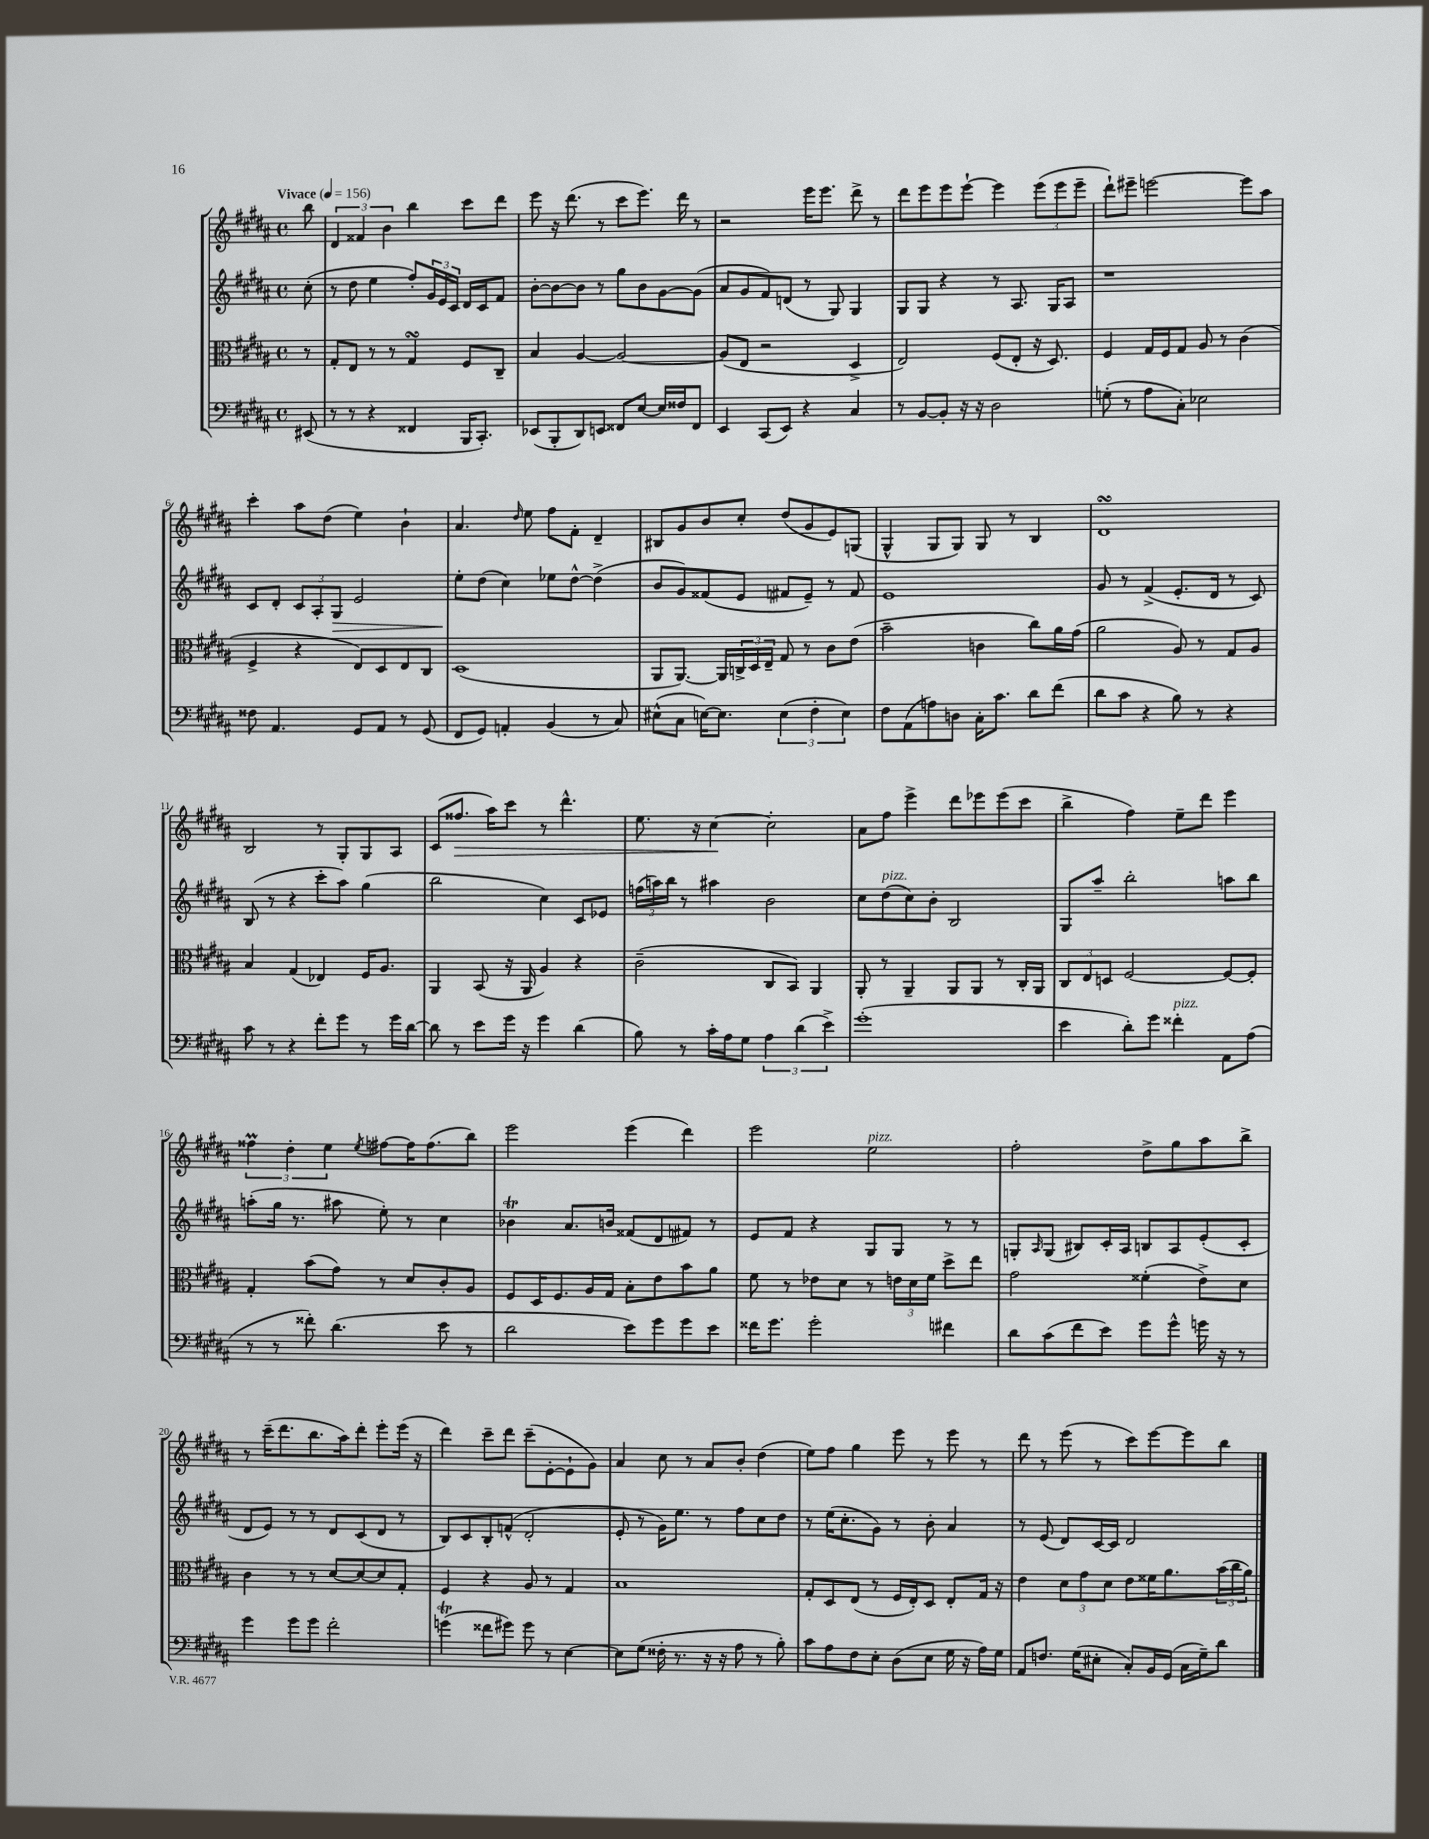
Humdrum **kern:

**kern	**kern	**kern	**kern
*staff4	*staff3	*staff2	*staff1
*clefF4	*clefC3	*clefG2	*clefG2
*k[f#c#g#d#a#]	*k[f#c#g#d#a#]	*k[f#c#g#d#a#]	*k[f#c#g#d#a#]
*M4/4	*M4/4	*M4/4	*M4/4
*met(c)	*met(c)	*met(c)	*met(c)
*MM156	*MM156	*MM156	*MM156
(8EE#	8r	(8cc#'	8bb
=	=	=	=
8r	8G#'	8r	6d#
8r	8E	8dd#	.
.	.	.	6f##
4r	8r	4ee	.
.	.	.	6b
.	8r	.	.
4FF##	4G#	8ff#')	4bb
.	.	24g#	.
.	.	24e	.
.	.	24c#	.
16BBB	8F#	16d#	8ccc#
8.CC#')	.	16c#	.
.	8C#~	8f#	8ddd#
=	=	=	=
(8EE-	4B	[8b'	8eee
8BBB'	.	8b_	16r
.	.	.	(8.ddd#
8DD#)	[4A#	8b]	.
8EE	.	8r	8r
8FF##	2A#_	8gg#	8ccc#
[8E	.	8b	8.eee)
16E]	.	[8g#	.
16F##	.	.	16ddd#
8FF##	.	(8g#]	8r
=	=	=	=
4EE	(8A#]	8a#	2r
.	8E	8g#	.
(8CC#	2r	8f#)	.
8EE)	.	(8d	.
4r	.	8r	16eee
.	.	.	8.eee
.	.	8G#)	.
4C#	4D#^	4G#	8ddd#^
.	.	.	8r
=	=	=	=
8r	2E)	8G#	8ddd#
[8BB	.	8G#	8eee
8BB']	.	4r	8eee
16r	.	.	[8eee`
16r	.	.	.
2D#	(8F#	8r	4eee]
.	8E'	8.A#	.
.	16r	.	(12eee
.	8.D#)	16G#	.
.	.	.	12eee
.	.	8A#	.
.	.	.	12eee~
=	=	=	=
(8G'	4F#	1r	8ddd#`)
8r	.	.	8eee#~
8A#	16G#	.	[2eee
.	16F#	.	.
8C#')	8G#	.	.
2E-	8A#	.	.
.	8r	.	.
.	(4c#	.	8eee]
.	.	.	8aa#
=	=	=	=
8F##	4F#^	8c#	4ccc#'
4.AA#	.	8d#'	.
.	4r	12c#	8aa#
.	.	12A#'	.
.	.	.	(8dd#
.	.	12G#	.
8GG#	8E)	2e	4ee)
8AA#	8D#	.	.
8r	8E	.	4b`
(8GG#	8C#	.	.
=	=	=	=
8FF#	(1D#	8ee'	4.a#
8GG#)	.	(8dd#	.
4AA'	.	4cc#)	.
.	.	.	16qqdd#
.	.	.	8ee
(4BB	.	8ee-	8ff#
.	.	[8dd#^^	8f#'
8r	.	(4dd#^]	4d#~
8C#)	.	.	.
=	=	=	=
(8E#^^	8AA#	8b	8B#
8C#	[8.AA#)	8g#)	8g#
[16E)	.	(8f##	8b
8.E]	16AA#]	.	.
.	24C^	8e	8cc#'
.	24D#	.	.
.	24E~	.	.
(6E	8G#	8f#	(8dd#
.	8r	8e~)	8g#
6F#'	.	.	.
.	8c#	8r	8e)
6E)	.	.	.
.	(8e	8f#	(8G
=	=	=	=
8F#	2b~	1e	4G#^^
(8AA#	.	.	.
8A)	.	.	8G#
8D	.	.	8G#)
16C#'	4c	.	8G#
8.c#	.	.	.
.	.	.	8r
8d#	8cc#)	.	4B
(8f#	16a#	.	.
.	(16g#	.	.
=	=	=	=
8d#	2a#	8g#	1d#
8c#	.	8r	.
4r	.	(4f#^	.
8B)	8A#)	8.e'	.
8r	8r	.	.
.	.	16d#	.
4r	8G#	8r	.
.	8A#	8c#)	.
=	=	=	=
8c#	4B	(8B	2B
8r	.	8r	.
4r	(4G#	4r	.
8f#'	4E-)	8ccc#'	8r
8g#	.	8aa#)	8G#'
8r	16F#	(4gg#	8G#
.	8.A#	.	.
16g#	.	.	8A#
[16d#	.	.	.
=	=	=	=
8d#]	4AA#	2bb	(8c#
8r	.	.	8.ff##
8e	(8BB	.	.
.	.	.	16aa#)
16g#	16r	.	8ccc#
16r	16AA#	.	.
4g#	4A#)	4cc#)	8r
.	.	.	4.ddd#^^
(4d#	4r	8c#	.
.	.	8e-	.
=	=	=	=
8B)	(2c#~	(24ff	8.ee
.	.	24aa)	.
.	.	24bb	.
8r	.	8r	.
.	.	.	16r
16c#'	.	4aa#	[4cc#
16A#	.	.	.
8G#	.	.	.
6A#	8C#	2b	2cc#']
.	8BB)	.	.
(6d#	.	.	.
.	4AA#	.	.
6e^)	.	.	.
=	=	=	=
(1g#'	8AA#'	8cc#	8a#
.	8r	(8dd#	8ff#
.	4AA#~	8cc#)	4eee^
.	.	8b'	.
.	8AA#	2B	8ddd#
.	8AA#	.	8eee-
.	8r	.	(8eee-
.	16C#'	.	8ccc#
.	16AA#	.	.
=	=	=	=
4e	12C#	8G#	4bb^
.	12E	.	.
.	.	8aa#~	.
.	12D	.	.
8d#')	[2F#	2bb'	4ff#)
8g#	.	.	.
4f##'	.	.	8ee~
.	.	.	8ddd#
8AA#	8F#_	8aa	4eee
(8A#	8F#']	8bb	.
=	=	=	=
8r	4G#'	(8aa'	6ff##
8r	.	16gg#	.
.	.	.	6dd#'
.	.	8.r	.
8f##')	(8b	.	.
.	.	.	6ee
(4.d#	8g#)	8aa#	.
.	.	.	8qee
.	8r	8ee')	[8ff#
.	8d#	8r	16ff#]
.	.	.	(8.ff#
8e	8c#'	4cc#	.
8r	8A#	.	8bb)
=	=	=	=
2d#	8F#	4b-	2eee
.	16D#	.	.
.	8.F#	.	.
.	.	8.a#	.
.	16A#	.	.
.	16G#	16b	.
8e)	8B'	(8f##	(4eee
8g#	8e	8d#	.
8g#	8b	8f#)	4ddd#)
8e	8a#	8r	.
=	=	=	=
16f##	8f#	8e	2eee
8.g#	.	.	.
.	8r	8f#	.
2g#'	8e-	4r	.
.	8d#	.	.
.	8r	8G#	2ee
.	24e	8G#	.
.	24d#	.	.
.	24f#	.	.
4f#	8dd#^	8r	.
.	8ee	8r	.
=	=	=	=
8d#	2g#	8G'	2ff#'
.	.	16qqA#	.
(8c#	.	(8G	.
8f#	.	8B#)	.
8e)	.	16c#'	.
.	.	16A#	.
8g#	(4f##'	8B	8dd#^
8g#^^	.	8A#	8gg#
16g	8e^)	(8e'	8aa#
16r	.	.	.
8r	8d#	8c#'	8bb^
=	=	=	=
4g#	4c#	8d#	8r
.	.	8e)	(16ccc#~
.	.	.	8.ddd#
8g#	8r	8r	.
8g#	8r	8r	8.bb
2f#'	[8d#	8d#	.
.	.	.	16aa#)
.	8d#_	(8c#	8ddd#'
.	8d#]	8d#	8eee'
.	8G#'	8r	(16eee
.	.	.	16r
=	=	=	=
(4g	4F#	8B)	4ddd#)
.	.	8c#	.
8f##	4r	8B'	8ccc#~
8g#)	.	(8f^^	8ddd#
8g#	8A#	2d#'	(8ccc#~
8r	8r	.	[8e'
[4E	4G#	.	8e`]
.	.	.	8g#)
=	=	=	=
8E]	1B	8e'	4a#
(8G#	.	8r	.
16F##'	.	16g#)	8cc#
8.r	.	8.ee	.
.	.	.	8r
16r	.	8r	8a#
16r	.	.	.
8A#	.	8ff#	8b'
8r	.	8cc#	(4dd#
8B')	.	8dd#	.
=	=	=	=
8c#	8G#'	8r	8ee)
8A#	8D#	(16ee	8ff#
.	.	8.cc#'	.
8F#	(8E	.	4gg#
8E'	8r	8g#)	.
(8D#	16F#	8r	8eee
.	16E')	.	.
8E	8D#	8b'	8r
16G#	8E'	4a#	8eee
16r	.	.	.
16A#)	16G#	.	8r
16G#	16r	.	.
=	=	=	=
8AA#	4e	8r	8ddd#
8.F	.	(8e	8r
.	12d#	8d#)	(8eee
(16G#	.	.	.
.	12g#	.	.
8E#'	.	[16c#	8r
.	12d#	.	.
.	.	16c#]	.
8C#')	8e	2d#	8ccc#)
16BB	16f##	.	[8eee
(16GG#	8.a#	.	.
16C#	.	.	8eee]
16G#~)	.	.	.
8d#	(24b	.	8bb
.	24cc#	.	.
.	24a#)	.	.
==	==	==	==
*-	*-	*-	*-
